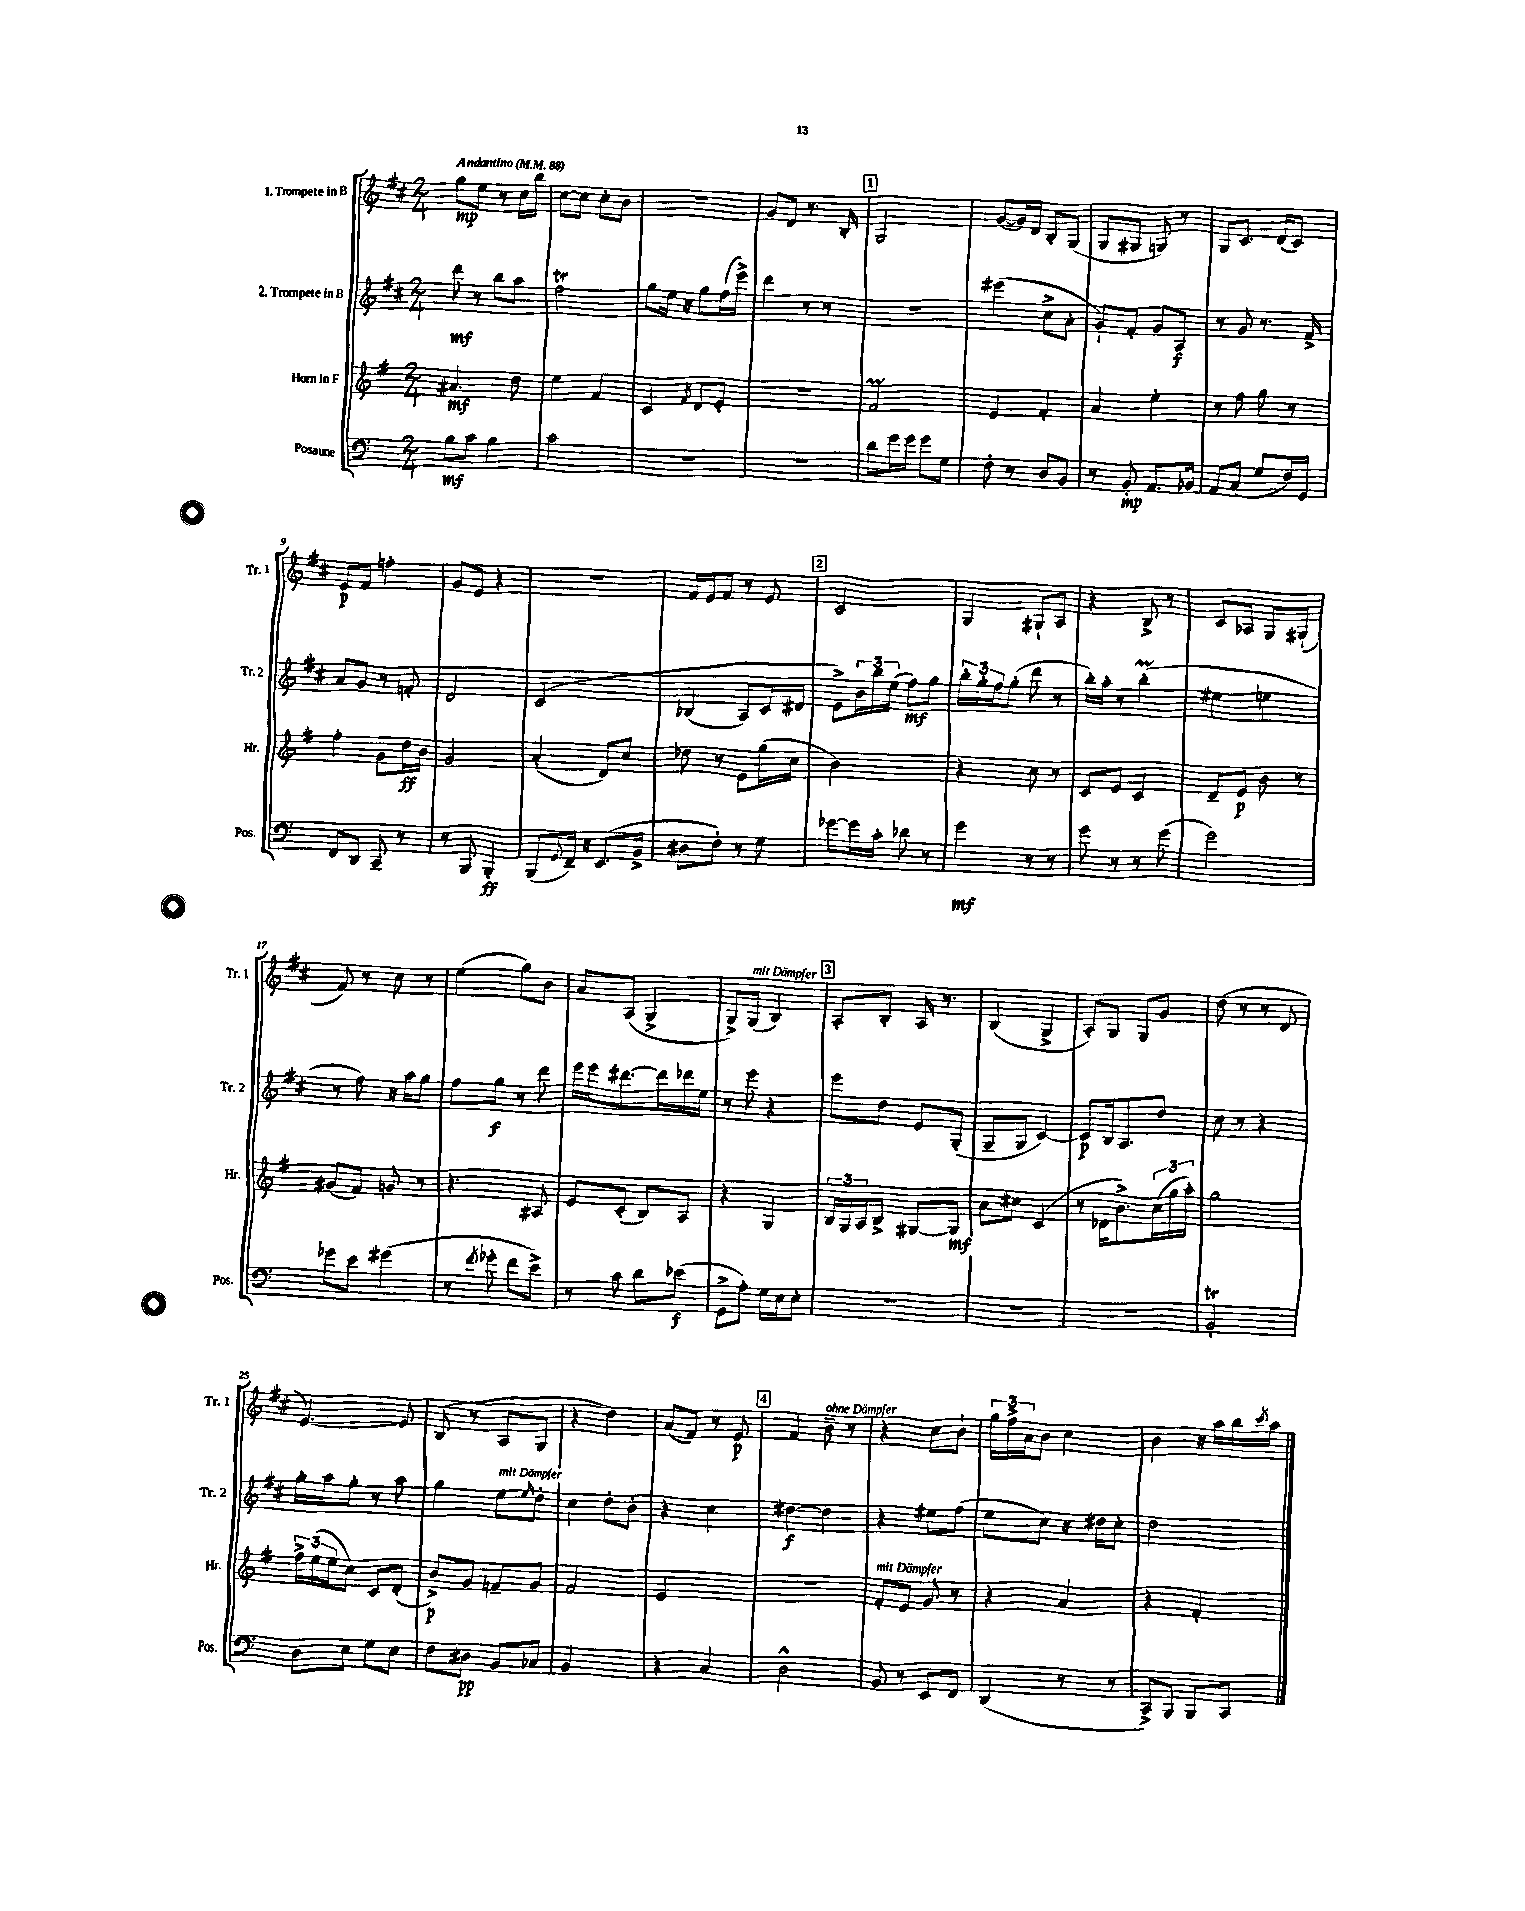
<<
\new StaffGroup <<
\new Staff = "s0" \with { instrumentName = "1. Trompete in B" shortInstrumentName = "Tr. 1" } {
    \clef treble \key d \major \numericTimeSignature \time 2/4 \tempo "Andantino" 4 = 88
    g''8\mp e''8 r8 cis''16 b''16 |
    cis''8~ cis''8 cis''8-. b'8 |
    R2 |
    g'8 d'8 r8. b16-. |
    \mark \markup { \box "1" } g2 |
    g'8~( g'16) d'16 b8-. g8( |
    g8 gis8 g8) r8 |
    g8 cis'8. d'16( cis'8) |
    e'8\p fis'8 f''4-. |
    g'8 e'8 r4 |
    r2 |
    fis'16 e'16 fis'8 r8 e'8 |
    \mark \markup { \box "2" } cis'2 |
    g4 gis8-! a8 |
    r4 b8-> r8 |
    cis'8 aes8 g8 gis8-!( |
    fis'8) r8 cis''8 r8 |
    e''4( g''8) b'8 |
    a'8 a8( g4-> |
    g8->) g8^\markup { \italic "mit Dämpfer" }( b4) |
    \mark \markup { \box "3" } a8-. b8-. a16 r8. |
    b4( g4-> |
    a8-.) g8 g8 g'8 |
    d''8( r8 r8 d'8 |
    e'4.~) e'8 |
    b8( r8 a8 g8 |
    r4 d''4) |
    a'8( fis'8) r8 e'8\p |
    \mark \markup { \box "4" } fis'4 b'8--^\markup { \italic "ohne Dämpfer" } r8 |
    r4 cis''8 b'8-! |
    \tuplet 3/2 { g''16 fis''16-> a'16 } b'8 cis''4 |
    b'4 r16 a''16 b''16 \acciaccatura { cis'''8 } a''16 \bar "|." |
}
\new Staff = "s1" \with { instrumentName = "2. Trompete in B" shortInstrumentName = "Tr. 2" } {
    \clef treble \key d \major \numericTimeSignature \time 2/4
    d'''8\mf r8 b''8 a''8 |
    fis''2\trill |
    g''8 e''16 r16 g''8 fis''16( e'''16->) |
    d'''4 r8 r8 |
    \mark \markup { \box "1" } r2 |
    eis'''4( cis''8-> a'8-. |
    g'8-!) fis'8-. g'8 a8\f |
    r8 g'8 r8. fis'16-> |
    a'8 g'8 r8 f'8-. |
    d'2 |
    cis'2\( |
    bes4( a8) cis'16 dis'16 |
    \mark \markup { \box "2" } e'8->\) \tuplet 3/2 { b'16 b''16 e''16( } fis''8\mf) g''8 |
    \tuplet 3/2 { b''16-. g''16-. fis''16 } g''8-.( d'''8 r8 |
    b''16-.) a''16-. r8 b''4-.\prall( |
    eis''4 e''4 |
    r8 fis''8) r16 a''16 g''8 |
    fis''8 g''8\f r8 d'''8 |
    e'''16 e'''16 dis'''8.~ dis'''16 des'''16 e''16 |
    r8 e'''8 r4 |
    \mark \markup { \box "3" } e'''8 d''8 e'8 g8-.( |
    g8-- g8 cis'4~) |
    cis'8\p b16 a8. d''8 |
    cis''8 r8 r4 |
    g''16-. a''16 g''8-. r8 a''8 |
    g''4 e''8^\markup { \italic "mit Dämpfer" } \grace { e''16 } d''8-. |
    cis''4 d''8-. b'8-. |
    r4 cis''4 |
    \mark \markup { \box "4" } dis''4~\f dis''4 |
    r4 eis''8 fis''8( |
    e''8 cis''8) r16 dis''16 cis''8-. |
    d''2 \bar "|." |
}
\new Staff = "s2" \with { instrumentName = "Horn in F" shortInstrumentName = "Hr." } {
    \clef treble \key g \major \numericTimeSignature \time 2/4
    ais'4.\mf d''8 |
    e''4 fis'4 |
    c'4 \acciaccatura { fis'8 } d'8 e'8-. |
    R2 |
    \mark \markup { \box "1" } fis'2\prall |
    e'4 fis'4-. |
    a'4 e''4-. |
    r8 fis''8 g''8 r8 |
    fis''4-. g'8 d''16\ff b'16 |
    g'2 |
    a'4-.( d'8) c''8 |
    des''8 r8 e'8 g''16( c''16 |
    \mark \markup { \box "2" } b'2) |
    r4 c''8 r8 |
    c'8 e'8 c'4 |
    d'8-- e'8\p b'8 r8 |
    gis'8( fis'8) g'8 r8 |
    r4. ais8 |
    e'8 c'8-.( b8) a8 |
    r4 g4 |
    \mark \markup { \box "3" } \tuplet 3/2 { b16 g16 a16 } b8-> gis8~ gis8\mf |
    a'8 cis''8 c'4( |
    r8 des'16 b'8.->) \tuplet 3/2 { c''16( g''16 a''16-.) } |
    g''2 |
    \tuplet 3/2 { fis''16-> e''16( e''16 } c''8) c'8 d'8-.( |
    b'8->\p) g'8 f'8-- g'8 |
    fis'2 |
    e'2 |
    \mark \markup { \box "4" } R2 |
    fis'8-.^\markup { \italic "mit Dämpfer" } e'8 g'8 r8 |
    r4 a'4 |
    r4 fis'4-. \bar "|." |
}
\new Staff = "s3" \with { instrumentName = "Posaune" shortInstrumentName = "Pos." } {
    \clef bass \key c \major \numericTimeSignature \time 2/4
    b8\mf c'8 b4 |
    c'2 |
    R2 |
    R2 |
    \mark \markup { \box "1" } d'8 g'16 g'16 g'8 g8 |
    f8-. r8 d8 b,8 |
    r8 b,8-.\mp a,8. bes,16 |
    a,8 c8( g8 f16) g,16 |
    f,8 d,8 c,8-- r8 |
    r8 b,,8 b,,4-.\ff |
    b,,8( \appoggiatura { g,8 } f,16--) r16 e,8.( b,16-> |
    dis8 f8-.) r8 g8 |
    \mark \markup { \box "2" } ges'8~ ges'16 c'16-. des'8 r8 |
    g'4\mf r8 r8 |
    g'8 r8 r8 g'8( |
    g'2) |
    ges'8 e'8 gis'4( |
    r8 \acciaccatura { f'8 } ges'8-. f'8 e'8->) |
    r8 c'8 d'8 ees'8\f( |
    g,8-> a8-.) g16 e16 e8-. |
    \mark \markup { \box "3" } R2 |
    R2 |
    R2 |
    b,2-.\trill |
    d8 e8 g8 e8 |
    f8 dis8\pp b,8 ces8 |
    b,2 |
    r4 c4 |
    \mark \markup { \box "4" } d2-^ |
    b,8 r8 e,8 f,8 |
    d,4( r8 r8 |
    c,8->) b,,8 b,,8 c,8 \bar "|." |
}
>>
>>
